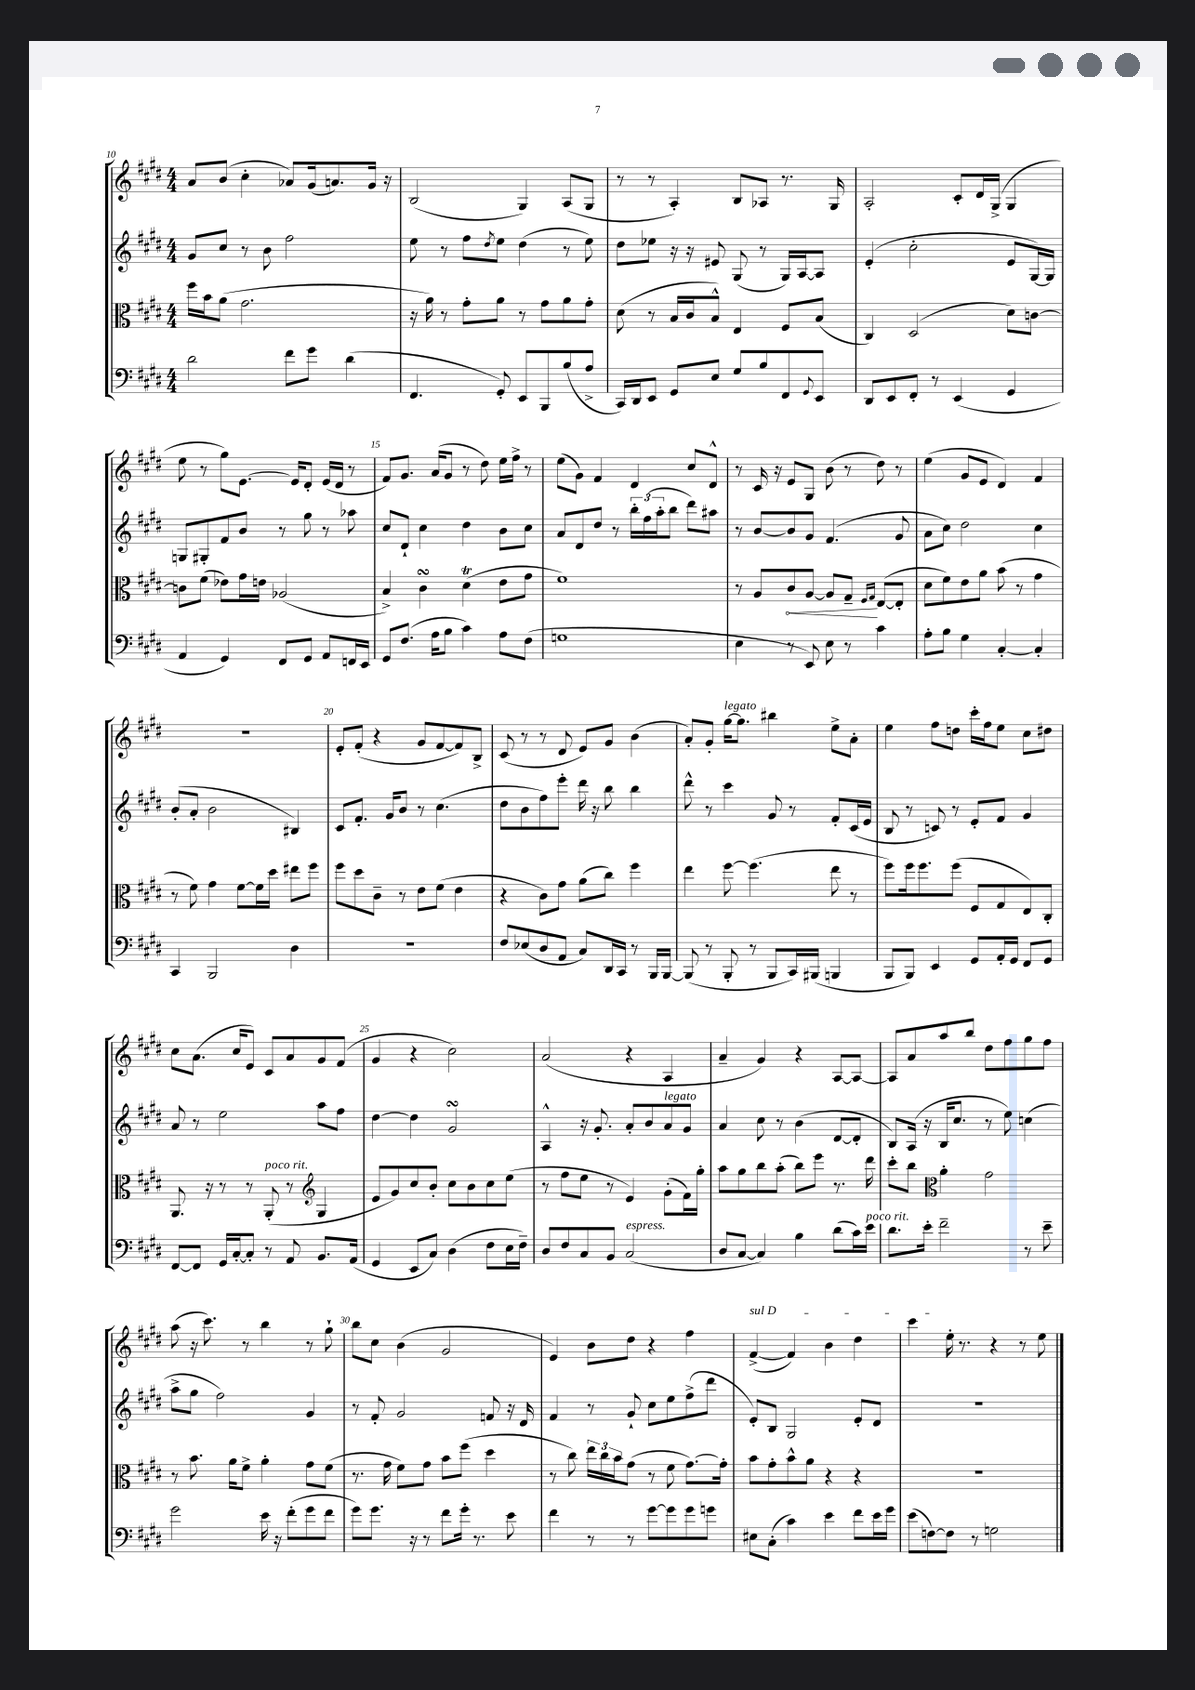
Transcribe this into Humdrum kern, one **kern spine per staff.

**kern	**kern	**kern	**kern
*staff4	*staff3	*staff2	*staff1
*clefF4	*clefC3	*clefG2	*clefG2
*k[f#c#g#d#]	*k[f#c#g#d#]	*k[f#c#g#d#]	*k[f#c#g#d#]
*M4/4	*M4/4	*M4/4	*M4/4
2d#	16ff#	8g#	8a
.	16b	.	.
.	(8a	8cc#	(8b
.	2.g#	8r	4cc#'
.	.	8b	.
8f#	.	2ff#	8a-)
8g#	.	.	(16g#
.	.	.	8.a)
(4d#	.	.	.
.	.	.	16g#
.	.	.	16r
=	=	=	=
4.FF#	16r	8ee	(2B
.	16a)	.	.
.	8r	8r	.
.	8g#'	8ff#	.
.	.	8qdd#	.
8GG#')	8a	8ee	.
8EE	8r	(4dd#	4G#)
8BBB	8g#	.	.
(8B	8a	8r	(8A
8A^	8g#'	8ee)	8G#
=	=	=	=
16CC#)	(8d#	8dd#	8r
16DD#	.	.	.
8EE	8r	8ee-	8r
8GG#	16B	16r	4A')
.	16c#	16r	.
8E	8B^^)	8e#	.
8G#	4E	(8G#	8B
8B	.	8r	8A-
8FF#	8F#	16G#)	8.r
.	.	[16A	.
8qqGG#	.	.	.
8EE	(8B	8A]	.
.	.	.	16G#
=	=	=	=
8DD#	4C#)	(4e'	2A'
8EE	.	.	.
8FF#'	(2D#	2cc#'	.
8r	.	.	.
(4EE	.	.	8c#'
.	.	.	16d#
.	.	.	(16G#^
4GG#	8d#)	8e	4G#
.	[8c	[16G#)	.
.	.	16G#]	.
=	=	=	=
4AA	8c]	8G	8ee
.	(8f#	8G#'	8r
4GG#)	8e-)	8f#	8gg#)
.	16g#	8b	[8.e
.	16e	.	.
8FF#	(2A-	8r	.
.	.	.	16e]
8GG#	.	8gg#	8d#'
8AA	.	8r	(16e
.	.	.	16d#
16FF	.	8aa-	8r
16EE	.	.	.
=	=	=	=
8GG#	4B^)	8cc#	8f#)
(8.F#	.	8d#`	8.g#
.	4c#	4cc#	.
16A	.	.	(16a
8B	.	.	8g#
4c#)	(4d#	4dd#	8r
.	.	.	8dd#)
8A	8e	8b	16ee
.	.	.	16ff#^
(8F#	8g#	8cc#	8r
=	=	=	=
1G	1f#)	8a	(8ee
.	.	8d#	8g#)
.	.	8dd#	4f#
.	.	8r	.
.	.	24bb'	4d#
.	.	(24ff#	.
.	.	24aa'	.
.	.	8bb	.
.	.	8ddd#)	8cc#
.	.	8aa#	8d#^^
=	=	=	=
4E	8r	8r	8r
.	8A	[8b	16c#
.	.	.	16r
8r	8c#	8b]	8e
8EE)	[8A	8g#	8G#
8E	8A]	(4.f#	(8b
8r	8G#~	.	8r
.	16qqF#	.	.
.	16qqG#	.	.
4c#	([8E	.	8dd#)
.	8E']	8g#	8r
=	=	=	=
8A'	8d#	8a	(4ee
8B	8f#)	8cc#)	.
4G#	8e	2dd#	8g#
.	8a	.	8e
[4C#'	(8b	.	4d#)
.	8r	.	.
4C#']	4g#	4cc#	4f#
=	=	=	=
4CC#	8r	(8b'	1r
.	8f#)	8a'	.
2BBB	4g#	2b	.
.	[8f#	.	.
.	16f#]	.	.
.	16dd#	.	.
4D#	8ee#	4B#)	.
.	8ff#	.	.
=	=	=	=
1r	8ff#	8c#	8e'
.	8dd#	8.f#'	(8f#'
.	8c#~	.	4r
.	.	16g#	.
.	8r	8b	.
.	8e	8r	8g#
.	(8f#	(4.cc#	[8f#
.	4e	.	8f#])
.	.	.	8B^
=	=	=	=
8F#	4r	8dd#	(8c#
(8E-	.	8b	8r
8D#	8c#)	8ff#)	8r
8AA	8g#	8eee'	8d#
8C#)	(8a	16ddd#	8e)
.	.	16r	.
16DD#	8cc#)	8bb	8g#
16CC#	.	.	.
8r	4ff#	4bb	(4b
16BBB	.	.	.
[16BBB	.	.	.
=	=	=	=
(8BBB]	4ee	8ddd#^^	8a')
8r	.	8r	8g#'
8BBB'	[8ff#	4ccc#	[16gg#
.	.	.	8.gg#]
8r	(4.ff#]	.	.
8BBB	.	8g#	4bb#
16CC#)	.	8r	.
(16BBB#	.	.	.
4BBB	8ee	8f#'	8ee^
.	8r	(16c#	8a'
.	.	16e	.
=	=	=	=
8BBB	8ff#)	8B	4ee
8BBB)	16ff#	8r	.
.	8.ff#	.	.
4EE	.	8c)	8ff#
.	(8ff#	8r	8dd
8GG#	8F#	8e'	16ccc#'
.	.	.	16ff#
16AA'	8G#	8f#	8ee
16GG#	.	.	.
8FF#	8E)	4g#	8cc#
8GG#	8C#'	.	8dd#
=	=	=	=
[8FF#	8.AA	8a	8cc#
8FF#]	.	8r	(8.a
.	16r	.	.
16GG#	8r	2ee	.
[16C#'	.	.	16cc#
8C#']	8r	.	8e)
8r	(8AA'	.	8c#
8AA	8r	.	8a
*	*clefG2	*	*
8.BB	4G#	8aa	8g#
.	.	8ff#	(8f#
(16AA	.	.	.
=	=	=	=
4GG#	8e	[4dd#	4g#
.	8g#)	.	.
8EE	8cc#	4dd#]	4r
8C#)	8b'	.	.
(4D#	8cc#	2g#	2cc#)
.	8b	.	.
8F#	8cc#	.	.
16E	(8ee	.	.
16F#~)	.	.	.
=	=	=	=
8D#	8r	4A^^	(2a
8F#	8ff#	.	.
8C#	8ee	16r	.
.	.	8.g#'	.
8BB	8r	.	.
(2C#	4e)	8a'	4r
.	.	8b	.
.	(8g#'	8a	4A
.	16f#)	8g#	.
.	16gg#'	.	.
=	=	=	=
8D#	8aa	4a	4a~
[8C#	8gg#	.	.
4C#])	8bb	8cc#	4g#)
.	(8aa'	8r	.
4B	8bb)	(4b	4r
.	8eee	.	.
(8d#	8.r	[8d#	[8A
16c#)	.	8d#']	8A_
16e	16ddd#	.	.
=	=	=	=
8.d#	8ccc#'	8B)	8A]
.	8bb	(16A	8a
16e'	.	16r	.
*	*clefC3	*	*
2f#~	4a'	16B	8aa
.	.	8.cc#	.
.	.	.	8bb
.	2g#	8r	8dd#
.	.	8ee)	8ff#
8r	.	(4cc	8gg#
8e~	.	.	8ff#
=	=	=	=
2g#	8r	8aa^	(8aa
.	8.b	8gg#	16r
.	.	.	8.ccc#)
.	.	2ff#)	.
.	16a	.	.
.	8f#^	.	8r
16e	4a'	.	4bb
16r	.	.	.
(8f#'	.	.	.
8g#	8g#	4g#	8r
8f#	(8f#	.	8gg#`
=	=	=	=
8g#)	8.r	8r	8bb
8.g#	.	8f#'	8cc#
.	16g#	.	.
.	8f#)	2g#	(4b
16r	.	.	.
8r	8g#	.	.
8f#	8b	.	2g#
16g#'	(8ff#	.	.
8.r	.	.	.
.	4dd#	8f	.
8e	.	16r	.
.	.	16d#	.
=	=	=	=
4f#	8r	4f#	4e)
.	8cc#)	.	.
8r	24ee	8r	8b
.	24cc#	.	.
.	24b	.	.
8r	(8g#	8g#`	8dd#
[8g#	8r	8cc#	4r
8g#]	8f#	8ee	.
8g#	[8.g#)	(8ff#^	4ff#
8g	.	8ddd#	.
.	16g#']	.	.
=	=	=	=
8E#	8b	8e')	([4f#^
(8C#'	8g#'	8B	.
4c#)	8b^^	2G#	4f#])
.	8a	.	.
4e	4r	.	4b
8f#	4r	8e'	4dd#
16e	.	8d#	.
16g#	.	.	.
=	=	=	=
(8e	1r	1r	4ccc#
[8F)	.	.	.
8F]	.	.	16ee'
.	.	.	8.r
8r	.	.	.
2G	.	.	4r
.	.	.	8r
.	.	.	8ee
==	==	==	==
*-	*-	*-	*-
